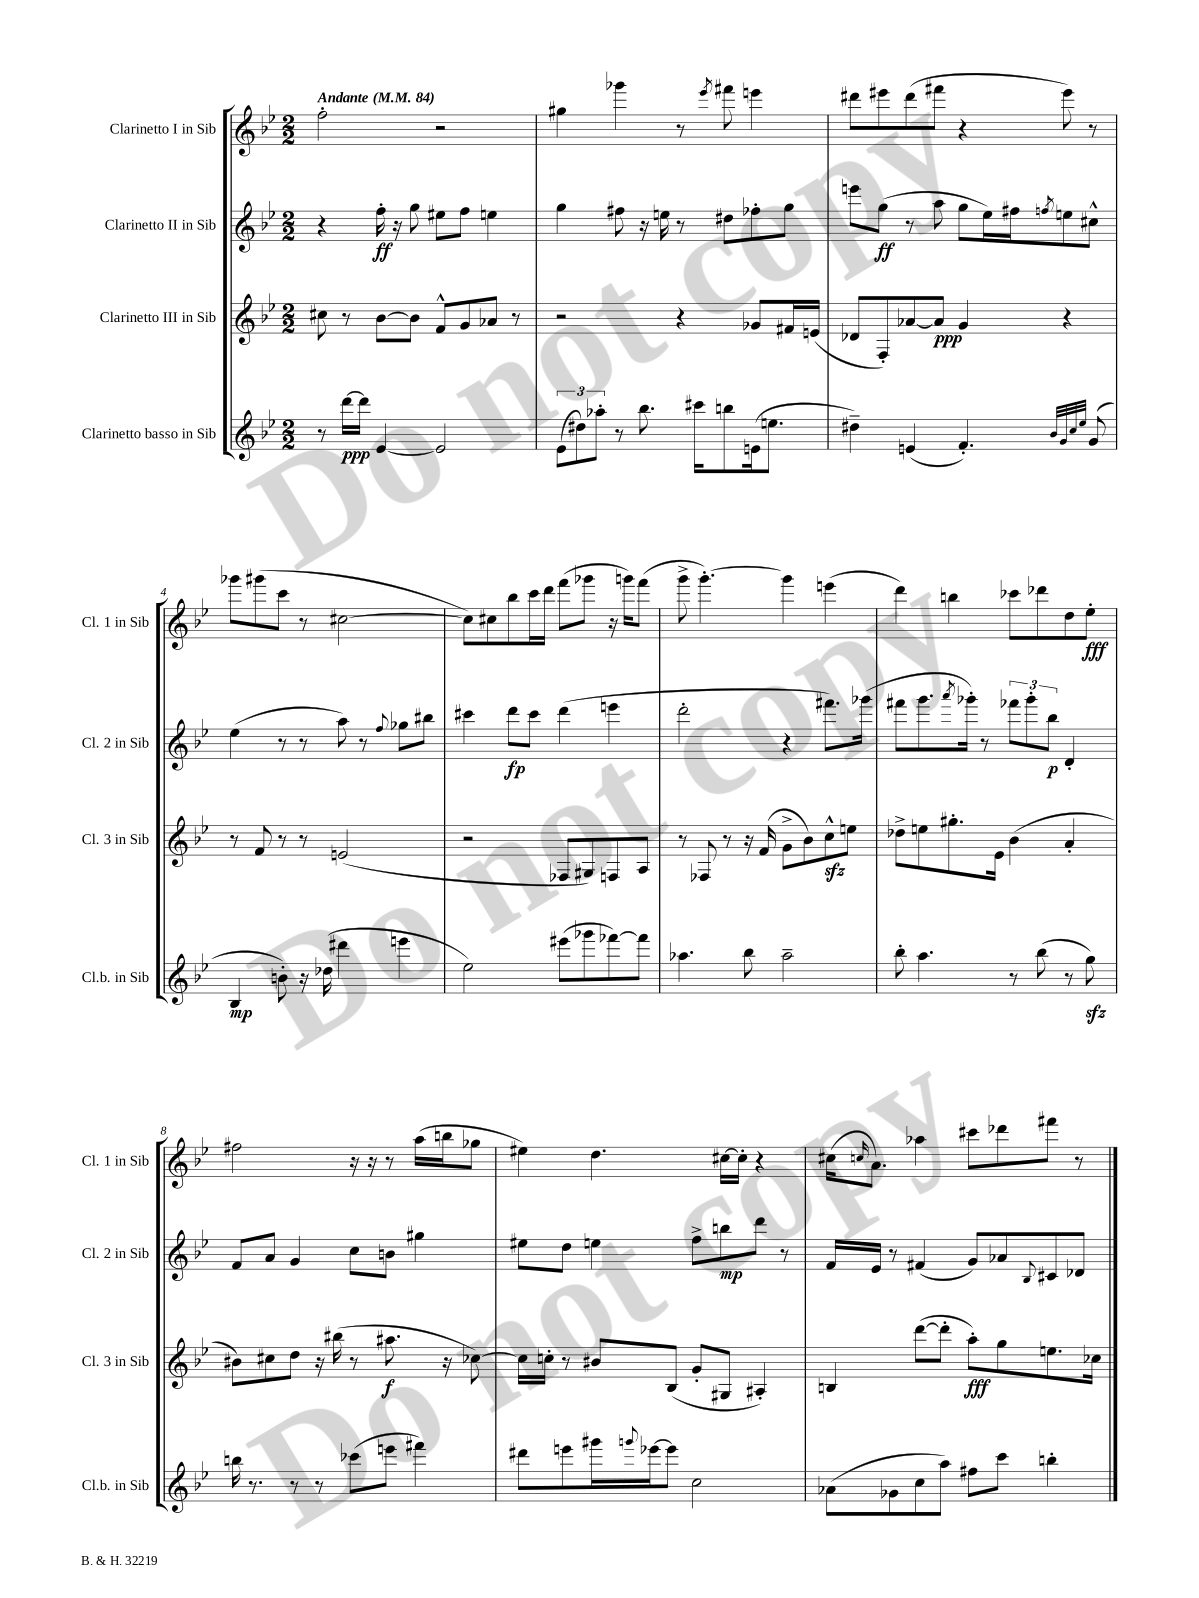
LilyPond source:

<<
\new StaffGroup <<
\new Staff = "s0" \with { instrumentName = "Clarinetto I in Sib" shortInstrumentName = "Cl. 1 in Sib" } {
    \clef treble \key bes \major \numericTimeSignature \time 2/2 \tempo "Andante" 4 = 84
    f''2-. r2 |
    gis''4 ges'''4 r8 \acciaccatura { ees'''8 } fis'''8 e'''4 |
    dis'''8 eis'''8 dis'''8( fis'''8 r4 eis'''8) r8 |
    ges'''8 gis'''8( c'''8 r8 cis''2~ |
    cis''8) cis''8 bes''8 c'''16 d'''16 f'''8( ges'''8 r16 g'''16) f'''8( |
    g'''8-> g'''4.~-.) g'''4 e'''4( |
    d'''4) b''4 ces'''8 des'''8 d''8 ees''8-.\fff |
    fis''2 r16 r16 r8 a''16( b''16 ges''8 |
    eis''4) d''4. cis''16~ cis''16-. r4 |
    cis''16( \grace { c''16 } a'8.) aes''4 cis'''8 des'''8 fis'''8 r8 \bar "|." |
}
\new Staff = "s1" \with { instrumentName = "Clarinetto II in Sib" shortInstrumentName = "Cl. 2 in Sib" } {
    \clef treble \key bes \major \numericTimeSignature \time 2/2
    r4 f''16-.\ff r16 g''8 eis''8 f''8 e''4 |
    g''4 fis''8 r16 e''16 r8 dis''8 fes''8-. g''8 |
    e'''8 g''8\ff( r8 a''8 g''8 ees''16) fis''16 \acciaccatura { f''8 } e''8 cis''8-^ |
    ees''4( r8 r8 a''8) r8 \appoggiatura { f''8 } ges''8 bis''8 |
    cis'''4 d'''8\fp cis'''8 d'''4( e'''4 |
    d'''2-. r4 fis'''8.) ges'''16( |
    fis'''8 g'''8. \acciaccatura { a'''8 } ges'''16-.) r8 \tuplet 3/2 { fes'''8 ges'''8-. bes''8\p } d'4-. |
    f'8 a'8 g'4 c''8 b'8 gis''4 |
    eis''8 d''8 e''4 f''8-> b''8\mp d'''8 r8 |
    f'16 ees'16 r8 fis'4( g'8) aes'8 \appoggiatura { bes8 } cis'8 des'8 \bar "|." |
}
\new Staff = "s2" \with { instrumentName = "Clarinetto III in Sib" shortInstrumentName = "Cl. 3 in Sib" } {
    \clef treble \key bes \major \numericTimeSignature \time 2/2
    cis''8 r8 bes'8~ bes'8 f'8-^ g'8 aes'8 r8 |
    r2 r4 ges'8 fis'16 e'16( |
    des'8 f8-.) aes'8~ aes'8\ppp g'4 r4 |
    r8 f'8 r8 r8 e'2( |
    r2 fes8 gis8) f8 a8 |
    r8 fes8 r8 r16 f'16( g'8-> bes'8) c''8-^\sfz e''8 |
    des''8-> e''8 gis''8.-. ees'16 bes'4( a'4-. |
    bis'8) cis''8 d''8 r16 bis''16( r8 ais''8.\f r16 ces''8~) |
    ces''16 c''16-. r8 bis'8 bes8( g'8-. gis8 ais4-.) |
    b4 d'''8~( d'''8-. a''8-.\fff) g''8 e''8. ces''16 \bar "|." |
}
\new Staff = "s3" \with { instrumentName = "Clarinetto basso in Sib" shortInstrumentName = "Cl.b. in Sib" } {
    \clef treble \key bes \major \numericTimeSignature \time 2/2
    r8 d'''16~\ppp d'''16 ees'4~ ees'2 |
    \tuplet 3/2 { ees'8( dis''8) aes''8-. } r8 bes''8. cis'''16 b''8 e'16( e''8. |
    dis''4--) e'4( f'4.-.) \grace { bes'32 g'32 c''32 ees''32 } g'8( |
    bes4\mp b'8-.) r16 des''16( dis'''4 e'''4 |
    ees''2) eis'''8( ges'''8 fes'''8~) fes'''8 |
    aes''4. bes''8 aes''2-- |
    bes''8-. a''4. r8 bes''8( r8 g''8\sfz) |
    b''16 r8. r8 r8 ces'''8( e'''8 fis'''4) |
    dis'''8 e'''8 gis'''16 \appoggiatura { g'''8 } ees'''16~ ees'''8 c''2 |
    aes'8( ges'8 c''8 a''8) fis''8 c'''8 b''4-. \bar "|." |
}
>>
>>
